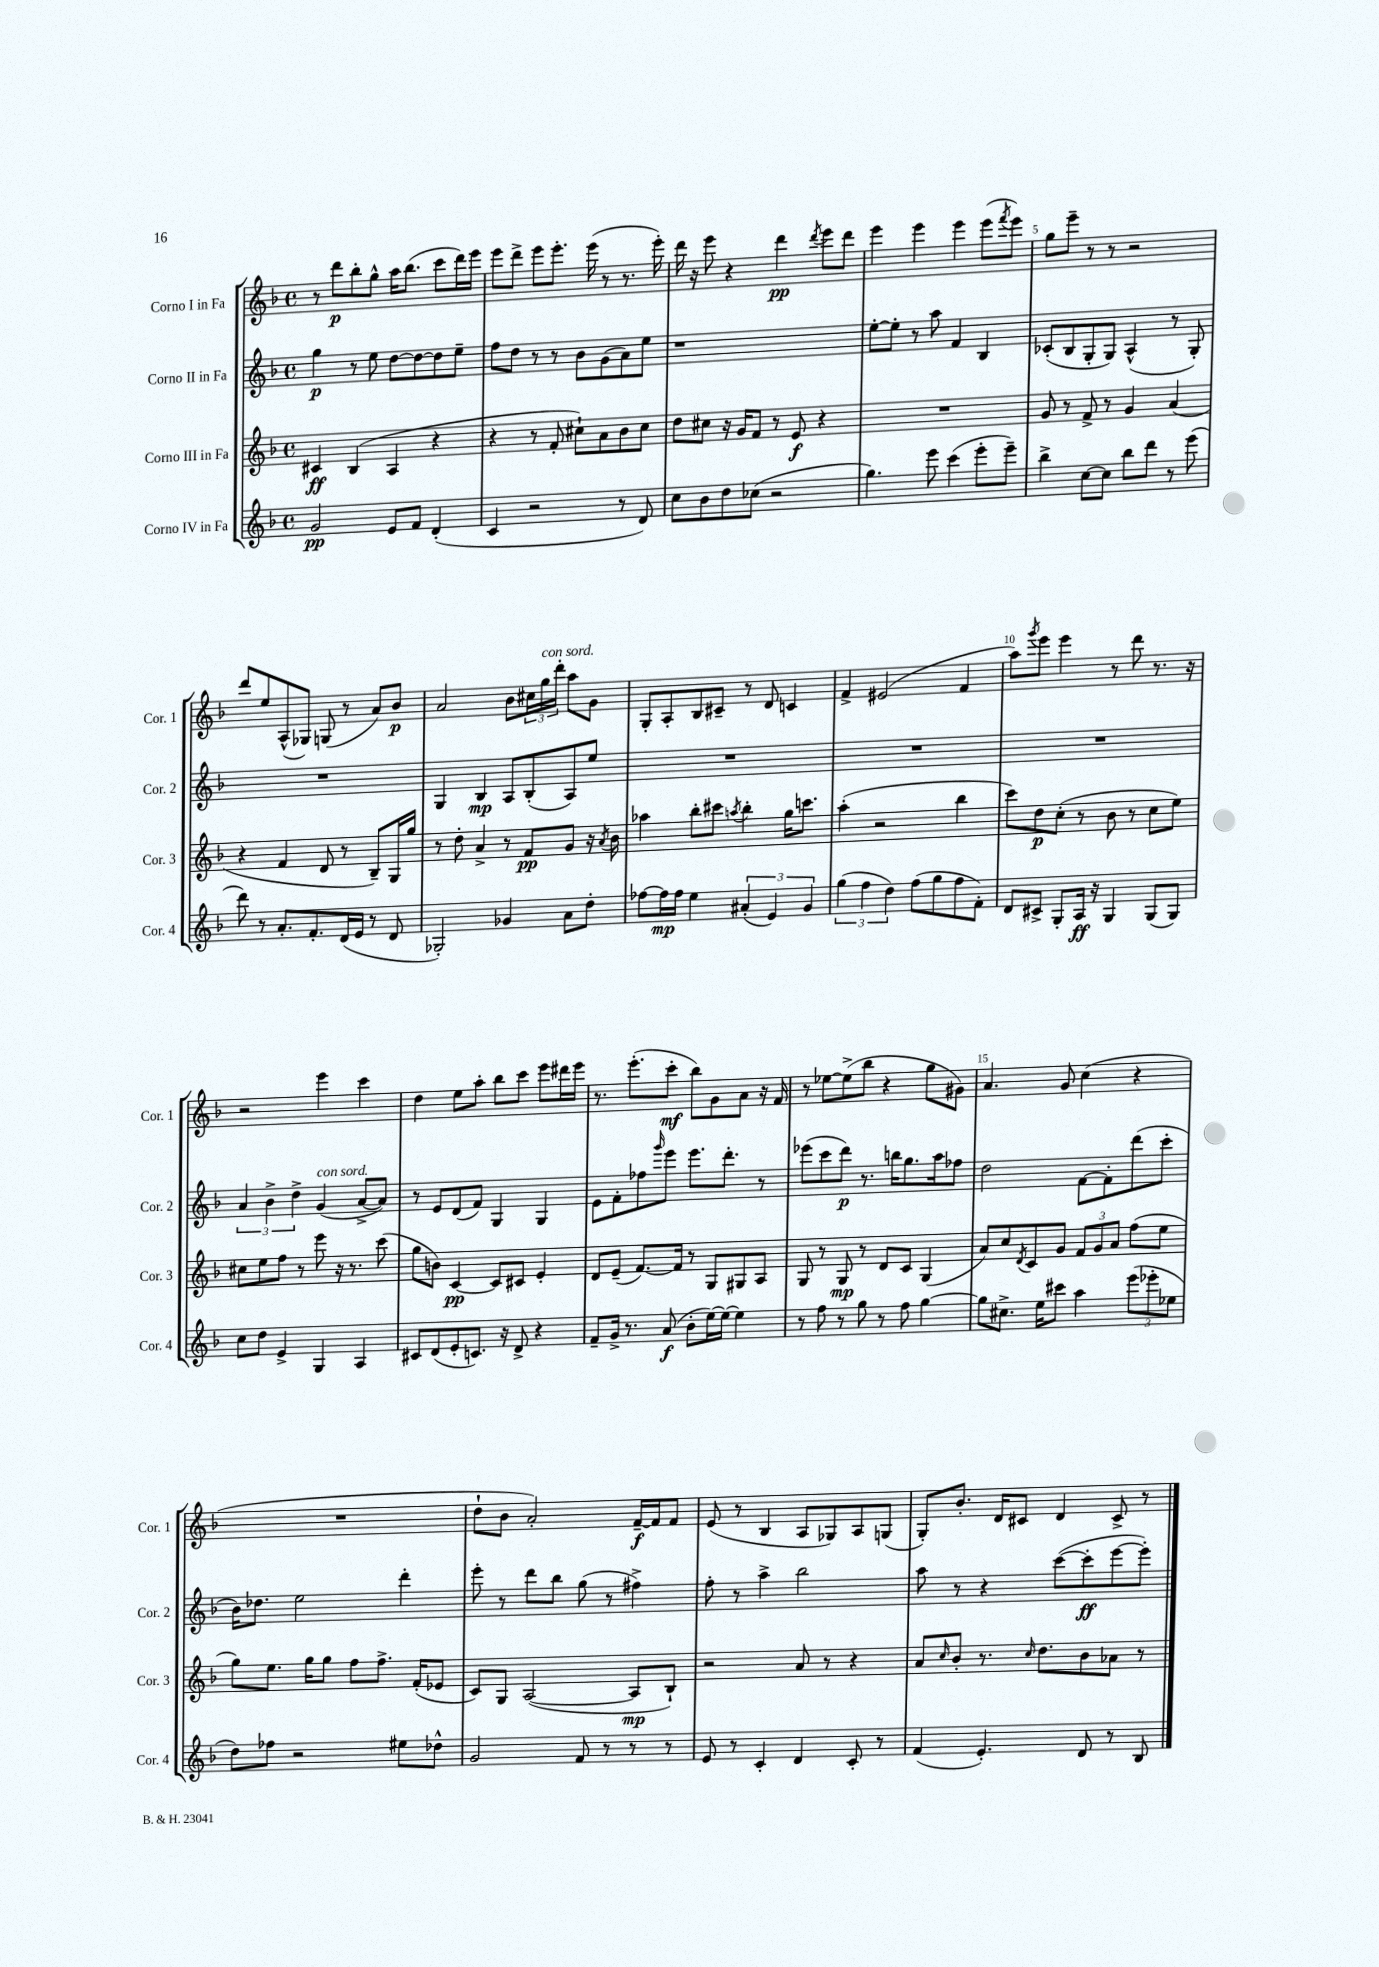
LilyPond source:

<<
\new StaffGroup <<
\new Staff = "s0" \with { instrumentName = "Corno I in Fa" shortInstrumentName = "Cor. 1" } {
    \clef treble \key f \major \defaultTimeSignature \time 4/4
    r8 d'''8\p bes''8-. g''8-^ a''16 bes''8.( c'''8 d'''16) e'''16 |
    e'''8 d'''8-> e'''8 e'''8.-. e'''16( r8 r8. e'''16-.) |
    d'''16 r16 e'''8 r4 d'''4\pp \acciaccatura { d'''8 } e'''8 d'''8 |
    e'''4 e'''4 e'''4 e'''8( \acciaccatura { f'''8 } e'''8) |
    g''8 e'''8-- r8 r8 r2 |
    d'''8 e''8 a8-^( ges8) g8( r8 a'8) bes'8\p |
    a'2 bes'8 \tuplet 3/2 { cis''16 g''16^\markup { \italic "con sord." } d'''16-. } a''8 g'8 |
    g8-. a8-. bes8 cis'8-- r8 d'8 c'4 |
    f'4-> eis'2( f'4 |
    a''8) \acciaccatura { g'''8 } e'''8 e'''4 r8 d'''8 r8. r16 |
    r2 e'''4 c'''4 |
    d''4 e''8 a''8-. bes''8 c'''8 e'''8 dis'''16 e'''16 |
    r8. e'''8.-.( c'''8-.\mf bes''8) g'8 a'8 r16 f'16 |
    r8 ees''8~ ees''8->( bes''8 r4 g''8 gis'8) |
    a'4. g'8 c''4( r4 |
    R1 |
    d''8-! bes'8 a'2-.) f'16~--\f f'16 f'8 |
    e'8( r8 bes4 a8 ges8) a8 g8( |
    g8-.) bes'8.-. d'16 cis'8 d'4 cis'8-> r8 \bar "|." |
}
\new Staff = "s1" \with { instrumentName = "Corno II in Fa" shortInstrumentName = "Cor. 2" } {
    \clef treble \key f \major \defaultTimeSignature \time 4/4
    g''4\p r8 e''8 d''8~ d''8~ d''8 e''8-- |
    f''8 d''8 r8 r8 bes'8 g'8( a'8) e''8 |
    r1 |
    e''8~-. e''8-. r8 a''8 f'4 bes4 |
    ces'8-.( bes8 g8-. g8) a4-^( r8 g8-.) |
    R1 |
    g4 bes4\mp a8 bes8-.( a8) e''8 |
    R1 |
    R1 |
    R1 |
    \tuplet 3/2 { a'4 bes'4-> d''4-> } g'4^\markup { \italic "con sord." }( a'8~-> a'8) |
    r8 e'8 d'8( f'8) g4 g4 |
    e'8 f'8-. fes''8 \grace { g'''16 } e'''8 e'''8. d'''8.-. r8 |
    ees'''8( c'''8 d'''8\p) r8. b''16 g''8. a''16 fes''8 |
    d''2 f'8~ f'8-. d'''8( c'''8-. |
    bes'16) des''8. e''2 d'''4-. |
    e'''8-. r8 d'''8 bes''8 g''8( r8 fis''4->) |
    f''8-. r8 a''4-> bes''2 |
    a''8 r8 r4 c'''8~( c'''8-.\ff e'''8~ e'''8-.) \bar "|." |
}
\new Staff = "s2" \with { instrumentName = "Corno III in Fa" shortInstrumentName = "Cor. 3" } {
    \clef treble \key f \major \defaultTimeSignature \time 4/4
    cis'4\ff bes4( a4 r4 |
    r4 r8 f'8-. cis''8-!) a'8 bes'8 cis''8 |
    d''8 cis''8 r16 g'16 f'8 r8 e'8\f r4 |
    R1 |
    g'8 r8 f'8-> r8 g'4 a'4( |
    r4 f'4 d'8 r8 bes8--) g16 g''16 |
    r8 d''8-. a'4-> r8 f'8\pp g'8 r16 \acciaccatura { a'8 } bes'16 |
    aes''4 bes''8-. cis'''8 \acciaccatura { a''8 } bes''4-. g''16 c'''8. |
    a''4-.( r2 bes''4 |
    c'''8) d''8\p c''8-.( r8 bes'8 r8 c''8 e''8) |
    cis''8 e''8 f''8 r8 e'''8 r16 r8. c'''8( |
    g''8 b'8) c'4~\pp c'8 cis'8 e'4-. |
    d'8 e'8--( f'8.~) f'16 r8 g8 gis8 a8 |
    g8 r8 g8\mp r8 d'8 c'8 g4( |
    a'8) c''8 \acciaccatura { d'8 } c'8 g'8 \tuplet 3/2 { f'8 g'8 a'8 } f''8( e''8 |
    g''8) e''8. g''16 g''8 f''8 f''8.-> f'16-.( ees'8 |
    c'8) g8 a2~( a8\mp bes8-!) |
    r2 a'8 r8 r4 |
    a'8 \grace { c''16 } bes'8-. r8. \grace { c''16 } d''8. bes'8 aes'8 r8 \bar "|." |
}
\new Staff = "s3" \with { instrumentName = "Corno IV in Fa" shortInstrumentName = "Cor. 4" } {
    \clef treble \key f \major \defaultTimeSignature \time 4/4
    g'2\pp e'8 f'8 d'4-.( |
    c'4 r2 r8 d'8) |
    c''8 bes'8 d''8 ces''8( r2 |
    g''4.) e'''8 c'''4( e'''8-. e'''8--) |
    bes''4-> c''8~ c''8 bes''8 d'''8 r8 e'''8( |
    d'''8) r8 a'8.-. f'8.-. d'16( e'16 r8 d'8 |
    ges2-.) ges'4 a'8 d''8-. |
    fes''8~ fes''16\mp fes''16 e''4 \tuplet 3/2 { ais'4-.( e'4) g'4 } |
    \tuplet 3/2 { g''4( f''4 d''4) } f''8( g''8 f''8 f'8-.) |
    d'8 cis'8-> g8-. a16\ff r16 g4 g8( g8) |
    c''8 d''8 e'4-> g4 a4 |
    cis'8 d'8( e'8-. c'8.) r16 d'8-> r4 |
    f'8-- g'16-> r8. a'8\f( bes'8-. e''16~) e''16~ e''4 |
    r8 f''8 r8 g''8 r8 f''8 g''4~ |
    g''8 cis''8.-> e''16 cis'''8 a''4 \tuplet 3/2 { e'''8( ees'''8-. ees''8 } |
    d''8) fes''8 r2 eis''8 des''8-^ |
    g'2 f'8 r8 r8 r8 |
    e'8 r8 c'4-. d'4 c'8-. r8 |
    f'4( e'4.-.) d'8 r8 bes8 \bar "|." |
}
>>
>>
\layout { \context { \Score \override BarNumber.break-visibility = ##(#f #t #t) barNumberVisibility = #(every-nth-bar-number-visible 5) } }
